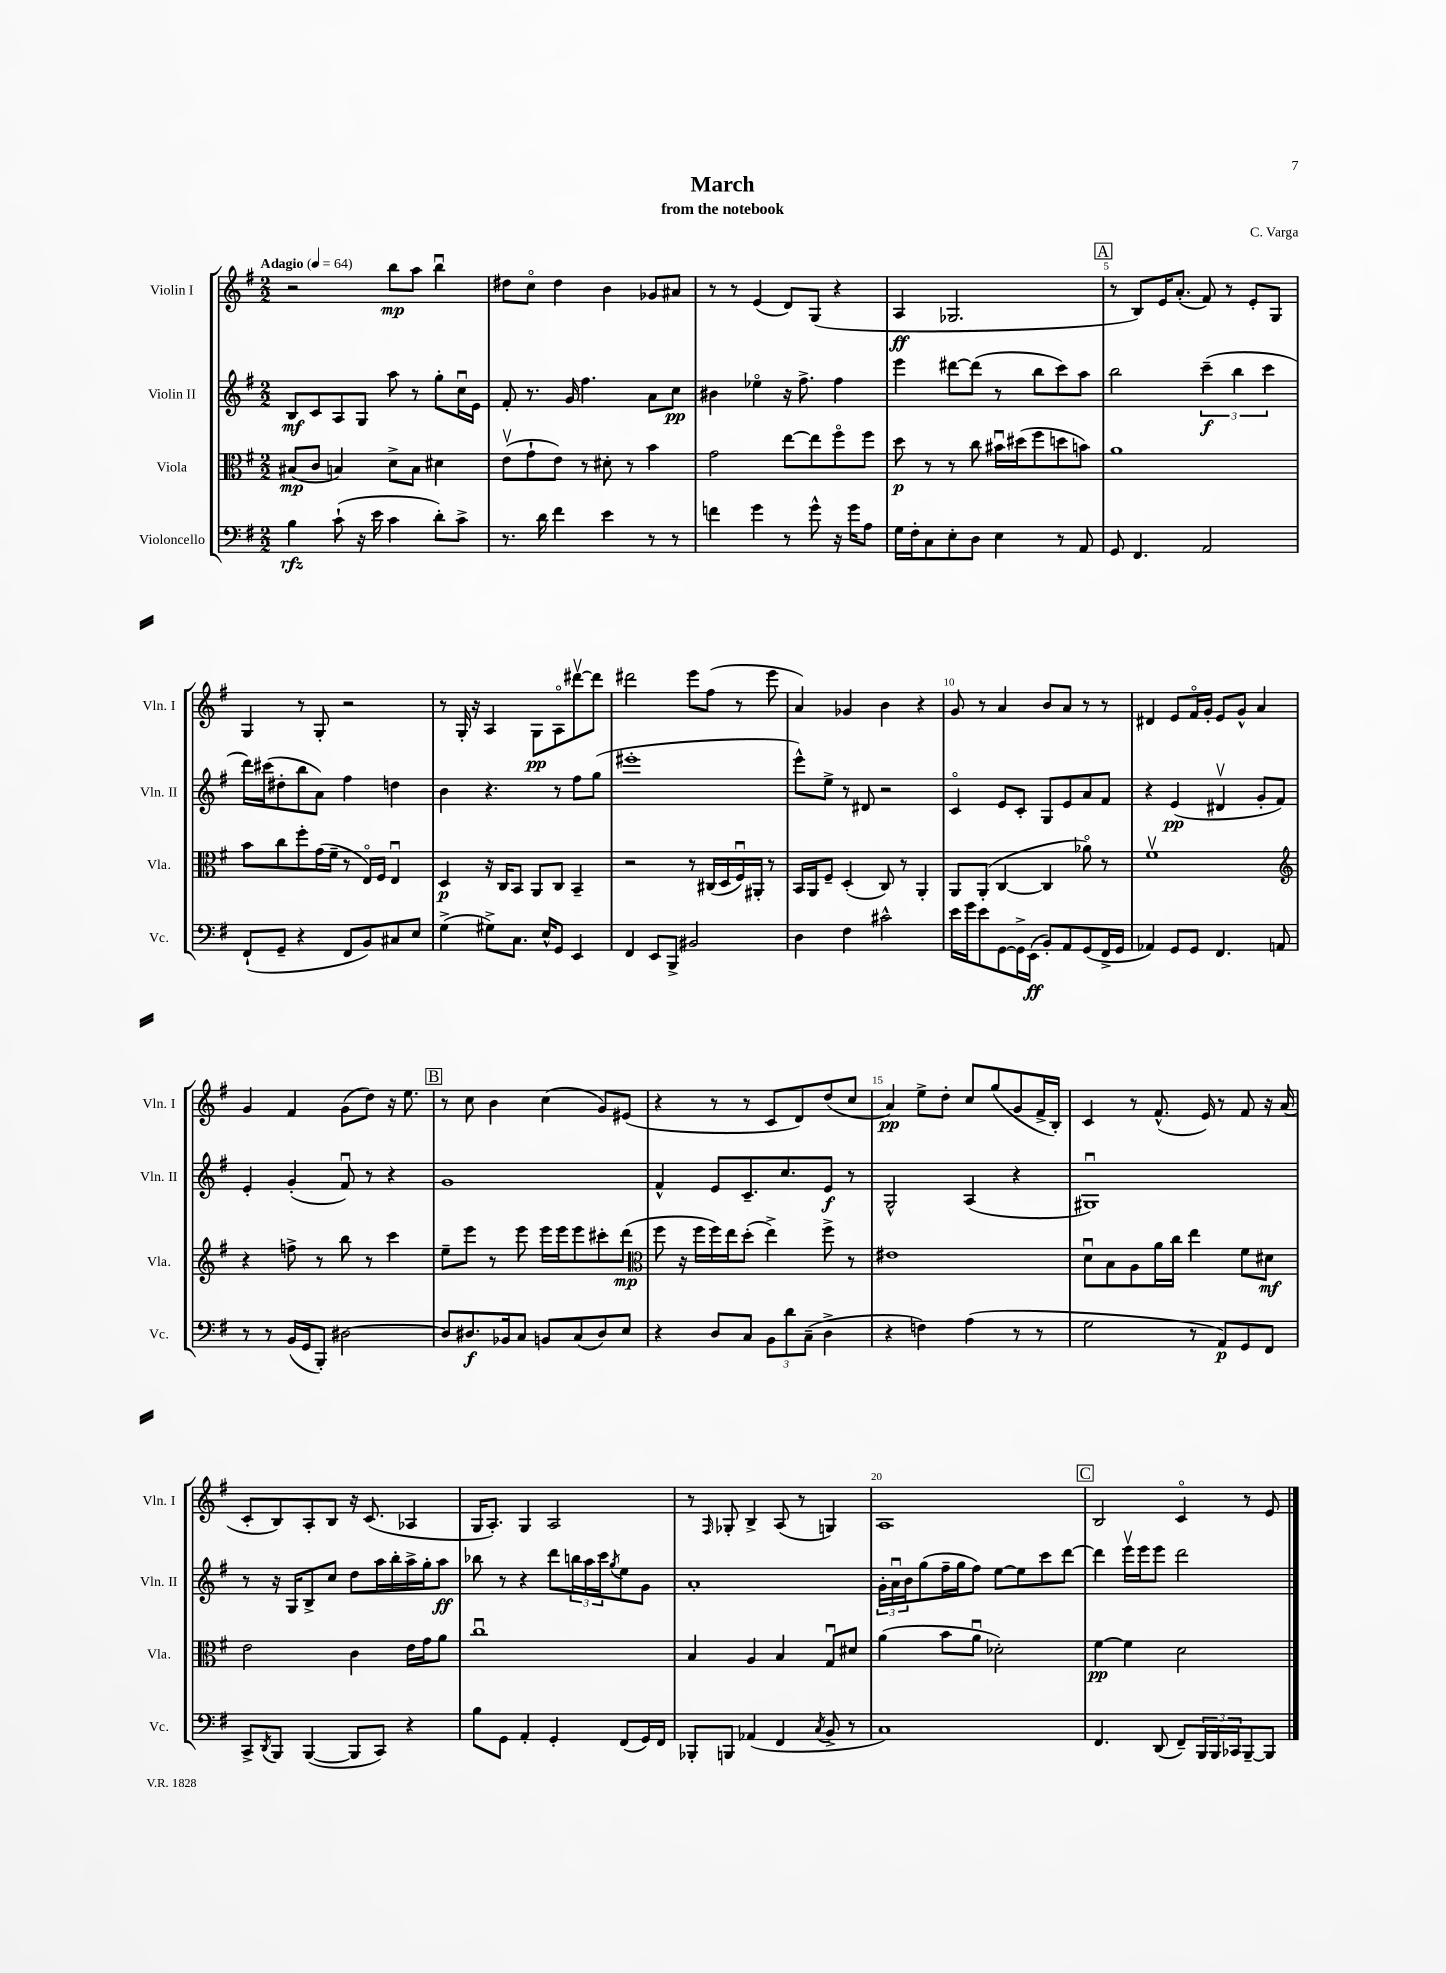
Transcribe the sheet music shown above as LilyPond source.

\header { title = "March" composer = "C. Varga" subtitle = "from the notebook" }
<<
\new StaffGroup <<
\new Staff = "s0" \with { instrumentName = "Violin I" shortInstrumentName = "Vln. I" } {
    \clef treble \key g \major \numericTimeSignature \time 2/2 \tempo "Adagio" 4 = 64
    r2 b''8\mp a''8 b''4\downbow |
    dis''8 c''8\flageolet dis''4 b'4 ges'8 ais'8 |
    r8 r8 e'4( d'8) g8( r4 |
    a4\ff ges2. |
    \mark \markup { \box "A" } r8 b8) e'16 a'8.-.( fis'8) r8 e'8-. g8 |
    g4 r8 g8-. r2 |
    r8 g16-. r16 a4 g8\pp a8\flageolet dis'''8~\upbow dis'''8 |
    dis'''2 e'''8 fis''8( r8 e'''8 |
    a'4) ges'4 b'4 r4 |
    g'8 r8 a'4 b'8 a'8 r8 r8 |
    dis'4 e'8 fis'16\flageolet g'16-. e'8 g'8-^ a'4 |
    g'4 fis'4 g'8( d''8) r16 e''8. |
    \mark \markup { \box "B" } r8 c''8 b'4 c''4( g'8) eis'8( |
    r4 r8 r8 c'8 d'8) d''8( c''8 |
    a'4\pp) e''8-> d''8-. c''8 g''8( g'8 fis'16-> b16-.) |
    c'4 r8 fis'8.-^( e'16) r8 fis'8 r16 a'16( |
    c'8-. b8) a8-. b8 r16 c'8.( aes4 |
    g16 a8.-.) g4 a2 |
    r8 \grace { fis16 } ges8-. b4-> a8( r8 g4) |
    a1 |
    \mark \markup { \box "C" } b2 c'4\flageolet r8 e'8 \bar "|." |
}
\new Staff = "s1" \with { instrumentName = "Violin II" shortInstrumentName = "Vln. II" } {
    \clef treble \key g \major \numericTimeSignature \time 2/2
    b8\mf c'8 a8 g8 a''8 r8 g''8-. c''16\downbow e'16 |
    fis'8-. r8. g'16 fis''4. a'8 c''8\pp |
    bis'4 ees''4\flageolet r16 fis''8.-> fis''4 |
    e'''4 dis'''8~ dis'''8( r8 b''8 c'''8) a''8 |
    \mark \markup { \box "A" } b''2 \tuplet 3/2 { c'''4--\f( b''4 c'''4 } |
    d'''16) cis'''16( dis''8-. b''8 a'8) fis''4 d''4 |
    b'4 r4. r8 fis''8 g''8( |
    eis'''1-. |
    e'''8-^) e''8-> r8 dis'8 r2 |
    c'4\flageolet e'8 c'8-. g8 e'8 a'8 fis'8 |
    r4 e'4\pp( dis'4\upbow g'8-. fis'8) |
    e'4-. g'4-.( fis'8\downbow) r8 r4 |
    \mark \markup { \box "B" } g'1 |
    fis'4-^ e'8 c'8.-- c''8. e'8\f r8 |
    g2-^ a4( r4 |
    gis1\downbow) |
    r8 r16 g16 b8-> c''8 d''8 a''16 b''16-. a''16-> g''16-. a''8\ff |
    bes''8 r8 r4 d'''8 \tuplet 3/2 { b''16 a''16 c'''16 } \acciaccatura { g''8 } e''8 g'8 |
    a'1-. |
    \tuplet 3/2 { g'16-. a'16\downbow b'16 } g''8( fis''16-- g''16 fis''8) e''8~ e''8 c'''8 d'''8~ |
    \mark \markup { \box "C" } d'''4 e'''16\upbow e'''16 e'''8 d'''2 \bar "|." |
}
\new Staff = "s2" \with { instrumentName = "Viola" shortInstrumentName = "Vla." } {
    \clef alto \key g \major \numericTimeSignature \time 2/2
    bis8\mp( c'8 b4) d'8-> b8 dis'4 |
    e'8\upbow( g'8-! e'8) r8 dis'8-. r8 b'4 |
    g'2 e''8~ e''8 fis''8\flageolet fis''8 |
    d''8\p r8 r8 c''8 bis'16\downbow dis''16( fis''8 d''8 b'8) |
    \mark \markup { \box "A" } a'1 |
    b'8 c''8 fis''8-. g'16( fis'16-- r8 e16\flageolet) fis16 e4\downbow |
    d4\p r16 c16 b,8 a,8 c8 b,4-- |
    r2 r8 cis16( d16 fis16\downbow) ais,16-. r8 |
    b,16 a,16 fis8-- d4-.( c8) r8 a,4-. |
    a,8 a,8-.( c4~ c4 aes'8\flageolet) r8 |
    fis'1\upbow |
    \clef treble r4 f''8-> r8 b''8 r8 c'''4 |
    \mark \markup { \box "B" } e''8-- e'''8 r8 e'''8 e'''16 e'''16 e'''8 cis'''8-. d'''8\mp( |
    \clef alto fis''8 r16 fis''16 fis''16) e''16 d''8-.( e''4->) fis''8-> r8 |
    eis'1 |
    d'8\downbow b8 a8 a'16 c''16 e''4 fis'8 dis'8\mf |
    e'2 c'4 e'16 g'16 a'8 |
    c''1\downbow |
    b4 a4 b4 g8\downbow dis'8 |
    a'4( b'8 a'8\downbow des'2-.) |
    \mark \markup { \box "C" } fis'4~\pp fis'4 d'2 \bar "|." |
}
\new Staff = "s3" \with { instrumentName = "Violoncello" shortInstrumentName = "Vc." } {
    \clef bass \key g \major \numericTimeSignature \time 2/2
    b4\rfz c'8-!( r16 e'16 c'4 d'8-.) c'8-> |
    r8. d'16 fis'4 e'4 r8 r8 |
    f'4 g'4 r8 g'8-^ r16 g'16 a8 |
    g16 fis16-. c8 e8-. d8 e4 r8 a,8 |
    \mark \markup { \box "A" } g,8 fis,4. a,2 |
    fis,8-!( g,8-- r4 fis,8 b,8) cis8 e8 |
    g4->( gis8->) c8. e16-^ g,8 e,4 |
    fis,4 e,8 b,,8-> bis,2 |
    d4 fis4 cis'2-^ |
    e'16 g'16 e'8 g,8~ g,16-> e,16\ff( b,8-.) a,8 g,8( fis,16-> g,16 |
    aes,4) g,8 g,8 fis,4. a,8 |
    r8 r8 b,16( g,16 b,,8-.) dis2~ |
    \mark \markup { \box "B" } dis8 dis8.\f bes,16 c8 b,8 c8( dis8) e8 |
    r4 d8 c8 \tuplet 3/2 { b,8 d'8 c8--( } d4-> |
    r4 f4) a4( r8 r8 |
    g2 r8 a,8\p) g,8 fis,8 |
    c,8-> \acciaccatura { d,8 } b,,8 b,,4~( b,,8 c,8) r4 |
    b8 g,8 a,4-. g,4-. fis,8( g,16) fis,16 |
    bes,,8-. b,,8 aes,4( fis,4 \acciaccatura { c8 } b,8-> r8 |
    c1) |
    \mark \markup { \box "C" } fis,4. d,8( fis,8--) \tuplet 3/2 { b,,16 b,,16 ces,16 } b,,8~-- b,,8 \bar "|." |
}
>>
>>
\layout { \context { \Score \override BarNumber.break-visibility = ##(#f #t #t) barNumberVisibility = #(every-nth-bar-number-visible 5) } }
